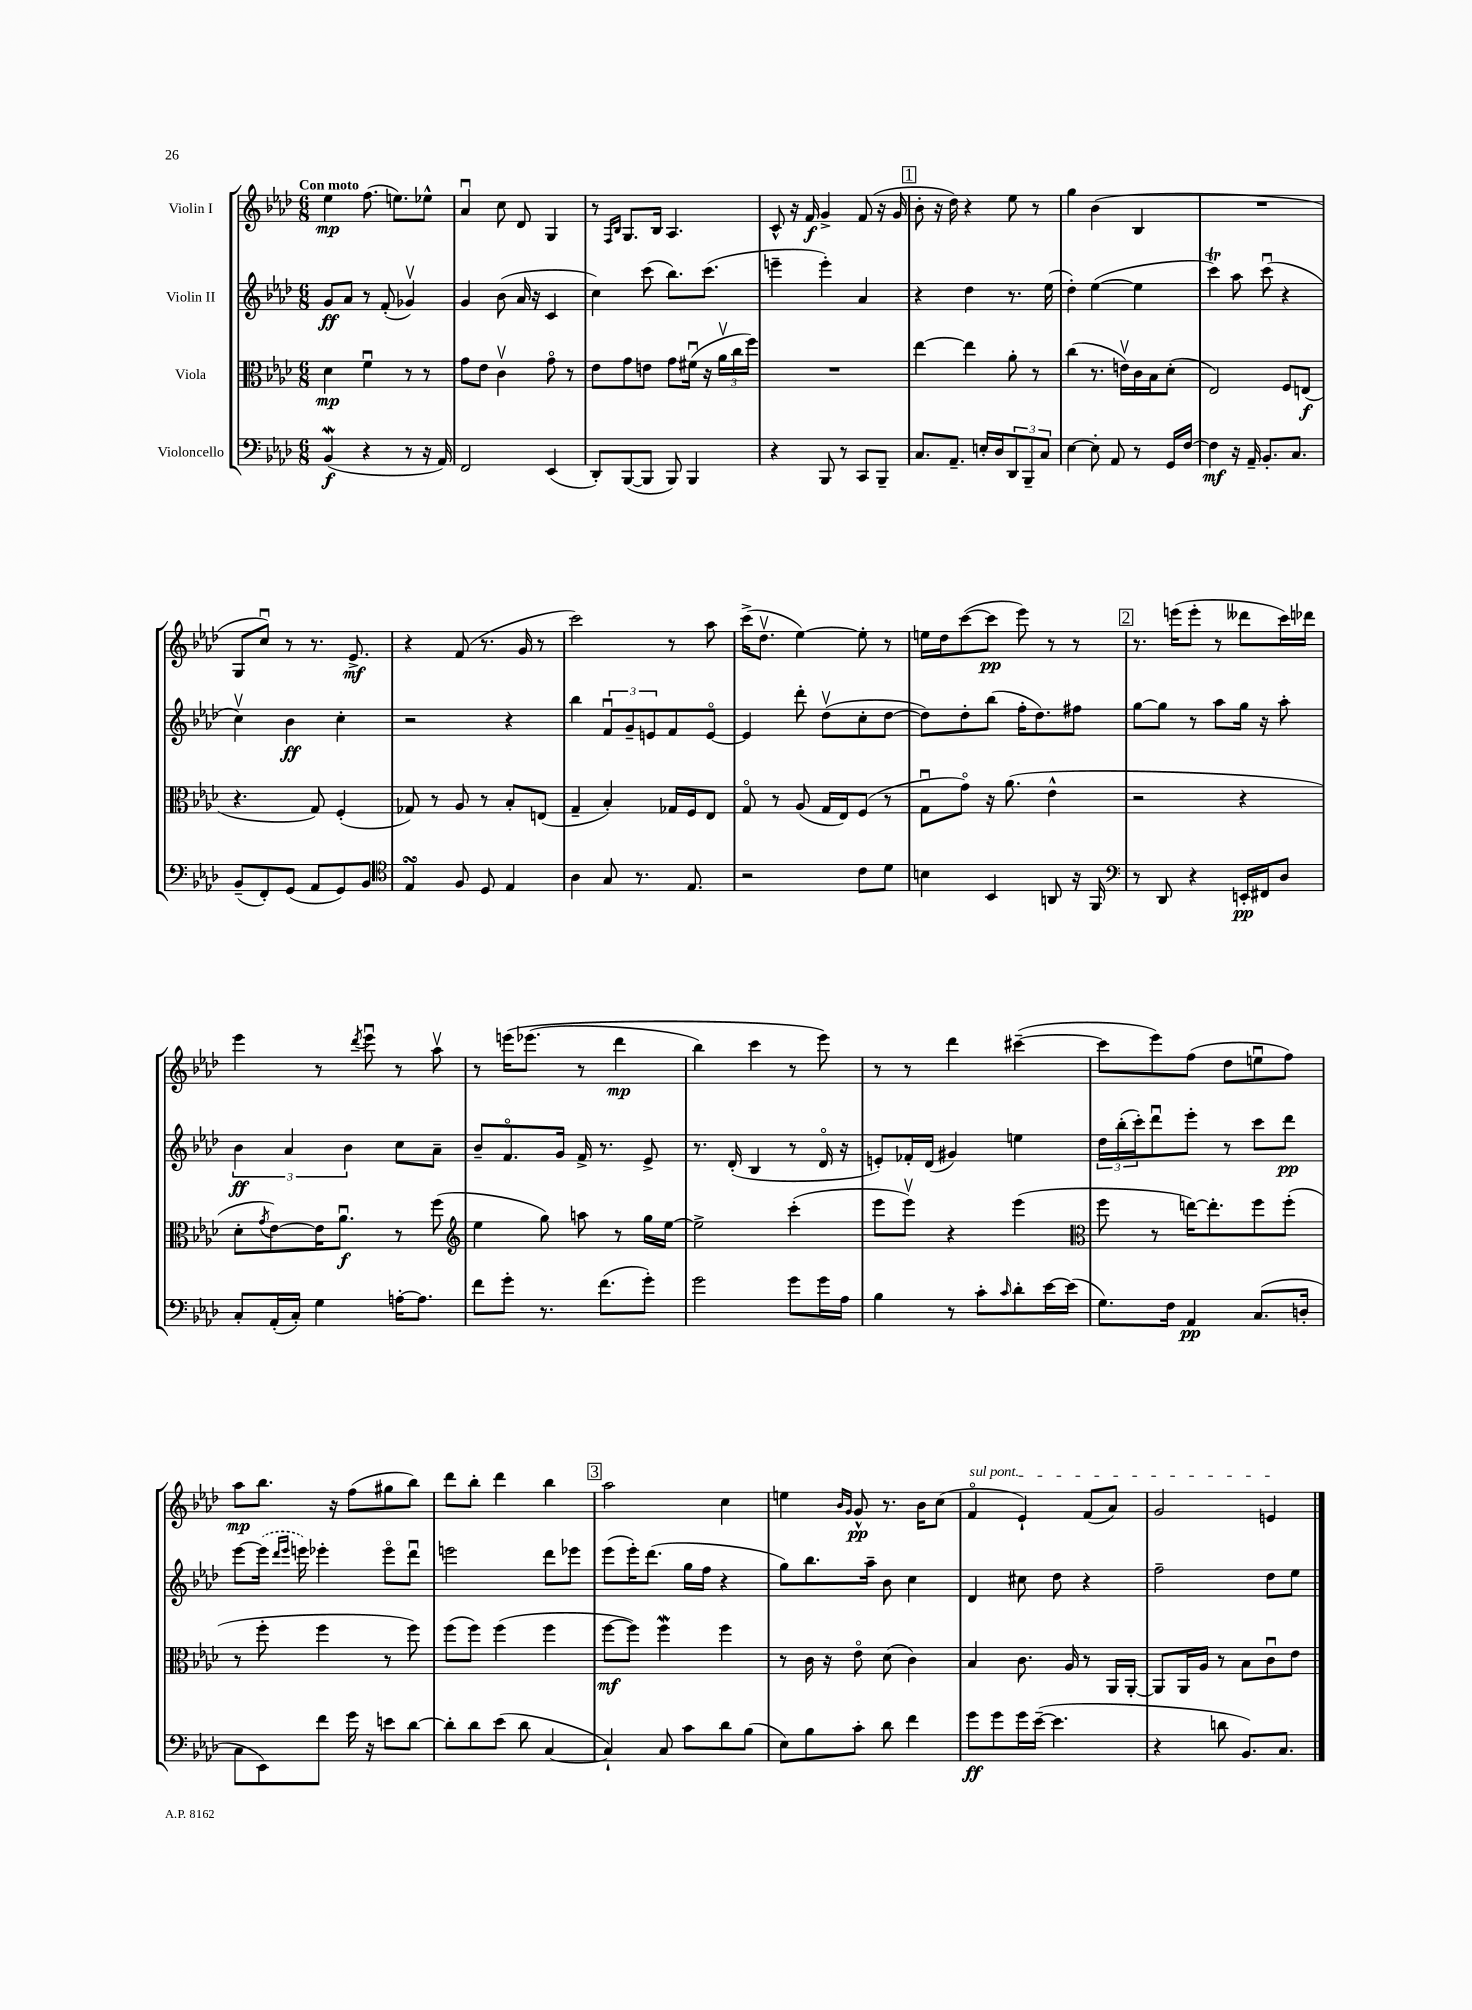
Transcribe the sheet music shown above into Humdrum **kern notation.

**kern	**kern	**kern	**kern
*staff4	*staff3	*staff2	*staff1
*clefF4	*clefC3	*clefG2	*clefG2
*k[b-e-a-d-]	*k[b-e-a-d-]	*k[b-e-a-d-]	*k[b-e-a-d-]
*M6/8	*M6/8	*M6/8	*M6/8
(4BB-	4d-	8g	4ee-
.	.	8a-	.
4r	4fu	8r	(8.ff
.	.	(8f'	.
.	.	.	8.ee)
8r	8r	4g-v)	.
16r	8r	.	8ee-^^
16AA-)	.	.	.
=	=	=	=
2FF	8g	4g	4a-u
.	8e-	.	.
.	4cv	(8b-	8cc
.	.	16a-	8d-
.	.	16r	.
(4EE-	8go	4c	4G
.	8r	.	.
=	=	=	=
8DD-')	8e-	4cc)	8r
.	.	.	16qqF
.	.	.	16qqB-
([8BBB-	8g	.	8.G
8BBB-]	8e	(8ccc	.
.	.	.	16B-
8BBB-)	8g	8.bb-)	4.A-
4BBB-	(16f#u	.	.
.	16r	(8.ccc	.
.	24a-v	.	.
.	24cc	.	.
.	24ff)	.	.
=	=	=	=
4r	2.r	4eee~	8c^^
.	.	.	16r
.	.	.	16f
8BBB-	.	4eee')	4g^
8r	.	.	.
8CC	.	4a-	(8f
8BBB-~	.	.	16r
.	.	.	16g
=	=	=	=
8.C	[4ee-	4r	8b-'
.	.	.	16r
8.AA-~	.	.	16dd-)
.	4ee-]	4dd-	4r
16E'	.	.	.
16D-	.	.	.
12DD-	8a-'	8.r	8ee-
12BBB-~	.	.	.
.	8r	.	8r
12C	.	.	.
.	.	(16ee-	.
=	=	=	=
[4E-	(4cc	4dd-')	4gg
8E-']	8.r	([4ee-	(4b-
8AA-	.	.	.
.	16ev)	.	.
8r	16c	4ee-]	4B-
.	16B-	.	.
16GG	(8d-'	.	.
[16F	.	.	.
=	=	=	=
4F]	2E-)	4ccc)	2.r
16r	.	8aa-	.
16AA-~	.	.	.
8.BB-'	.	(8cccu	.
.	8F	4r	.
8.C	.	.	.
.	(8E	.	.
=	=	=	=
(8BB-~	4.r	4ccv)	8G
8FF')	.	.	8ccu)
(8GG	.	4b-	8r
8AA-	8G)	.	8.r
8GG)	(4F'	4cc'	.
.	.	.	8.e-^
8BB-	.	.	.
=	=	=	=
*clefC4	*	*	*
4E-	8G-)	2r	4r
.	8r	.	.
8F	8A-	.	(8f
8D-	8r	.	8.r
4E-	8B-'	4r	.
.	.	.	16g
.	(8E	.	8r
=	=	=	=
4A-	4G~	4bb-	2ccc)
8G	4B-')	12fu	.
.	.	12g~	.
8.r	.	.	.
.	.	12e	.
.	16G-	8f	8r
8.E-	16F	.	.
.	8E-	[8eo	8aa-
=	=	=	=
2r	8Go	4e]	(16ccc^
.	.	.	8.dd-v
.	8r	.	.
.	(8A-	8ddd-'	[4ee-)
.	16G	(8dd-v	.
.	16E-)	.	.
8c	(8F	8cc'	8ee-']
8d-	8r	[8dd-	8r
=	=	=	=
4B	8Gu	8dd-])	16ee
.	.	.	16dd-
.	8go)	8dd-'	([8ccc
4BB-	16r	(8bb-	8ccc]
.	(8.a-	.	.
.	.	16ff'	8eee-)
.	.	8.dd-)	.
8AA	4e-^^	.	8r
16r	.	8ff#	8r
16FF	.	.	.
=	=	=	=
*clefF4	*	*	*
8r	2r	[8gg	8.r
8DD-	.	8gg]	.
.	.	.	(16eee
4r	.	8r	8eee'
.	.	8aa-	8r
16EE'	4r	16gg	8ddd--
16FF#	.	16r	.
8D-	.	8aa-'	16ccc)
.	.	.	16ddd-
=	=	=	=
8C'	8d-'	6b-	4eee-
.	8qg	.	.
(16AA-'	[8e-)	.	.
.	.	6a-	.
16C')	.	.	.
4G	16e-]	.	8r
.	8.a-u	.	.
.	.	6b-	.
.	.	.	8qddd-
.	.	.	8eee-u
[16A'	8r	8cc	8r
8.A]	.	.	.
.	(8ff	8a-~	8aa-v
=	=	=	=
*	*clefG2	*	*
8f	4ee-	8b-~	8r
8g'	.	8.fo	&(16eee
.	.	.	(8.eee-
8.r	8gg)	.	.
.	.	16g	.
.	8aa	16f^	8r
(8.f	.	8.r	.
.	8r	.	4ddd-
8g')	16gg	8e-^	.
.	[16ee-	.	.
=	=	=	=
2g	2ee-^]	8.r	4bb-)
.	.	(16d-'	.
.	.	4B-	4ccc
8g	(4ccc'	8r	8r
16g	.	16d-o	8eee-&)
16A-	.	16r	.
=	=	=	=
4B-	8eee-	8e')	8r
.	8eee-v)	16f-'	8r
.	.	(16d-	.
8r	4r	4g#)	4ddd-
8c'	.	.	.
16qqc	.	.	.
8d-'	(4eee-	4ee	([4ccc#~
[16e-	.	.	.
(16e-]	.	.	.
=	=	=	=
*	*clefC3	*	*
8.G)	8ff	24dd-	8ccc#]
.	.	(24bb-'	.
.	.	24ccc')	.
.	8r	8ddd-u	8eee-)
16F	.	.	.
4AA-	[16ee)	8eee-'	(8ff
.	8.ee']	.	.
.	.	8r	8dd-
(8.C	8ff	8ccc	8eeu
.	(8ff'	8ddd-	8ff)
16D'	.	.	.
=	=	=	=
8C	8r	[8eee-	8aa-
8EE-)	8ff'	(16eee-]	8.bb-
.	.	16qqddd-	.
.	.	16qqeee-	.
.	.	16eee)	.
8f	4ff	4eee-'	.
.	.	.	16r
16g	.	.	(8ff
16r	.	.	.
8e	8r	8eee-o	8gg#
[8d-	8ff)	8ddd-u	8bb-)
=	=	=	=
8d-']	(8ff	2eee	8ddd-
8d-	8ff)	.	8bb-'
(8e-	(4ff	.	4ddd-
8d-	.	.	.
[4C	4ff	8ddd-	4bb-
.	.	8eee-	.
=	=	=	=
4C`])	[8ff	(8eee-	2aa-
.	8ff])	16eee-')	.
.	.	(8.ddd-	.
8C	4ff	.	.
8c	.	16gg	.
.	.	16ff	.
8d-	4ff	4r	4cc
(8B-	.	.	.
=	=	=	=
8E-)	8r	8gg)	4ee
8B-	16c	8.bb-	.
.	16r	.	.
.	.	.	16qqb-
.	.	.	16qqg
8c'	8e-o	.	8g^^
.	.	16aa-~	.
8d-	(8d-	8b-	8.r
4f	4c)	4cc	.
.	.	.	16b-
.	.	.	(8cc
=	=	=	=
8g	4B-	4d-	4fo
8g	.	.	.
16g	8.c	8cc#	4e-`)
([16e-~	.	.	.
4.e-]	.	8dd-	.
.	16A-	.	.
.	8r	4r	(8f
.	16AA-	.	8a-)
.	[16AA-'	.	.
=	=	=	=
4r	8AA-]	2ff~	2g
.	16AA-	.	.
.	16A-	.	.
8d	8r	.	.
8.BB-)	8B-	.	.
.	8cu	8dd-	4e
8.C	.	.	.
.	8e-	8ee-	.
==	==	==	==
*-	*-	*-	*-
